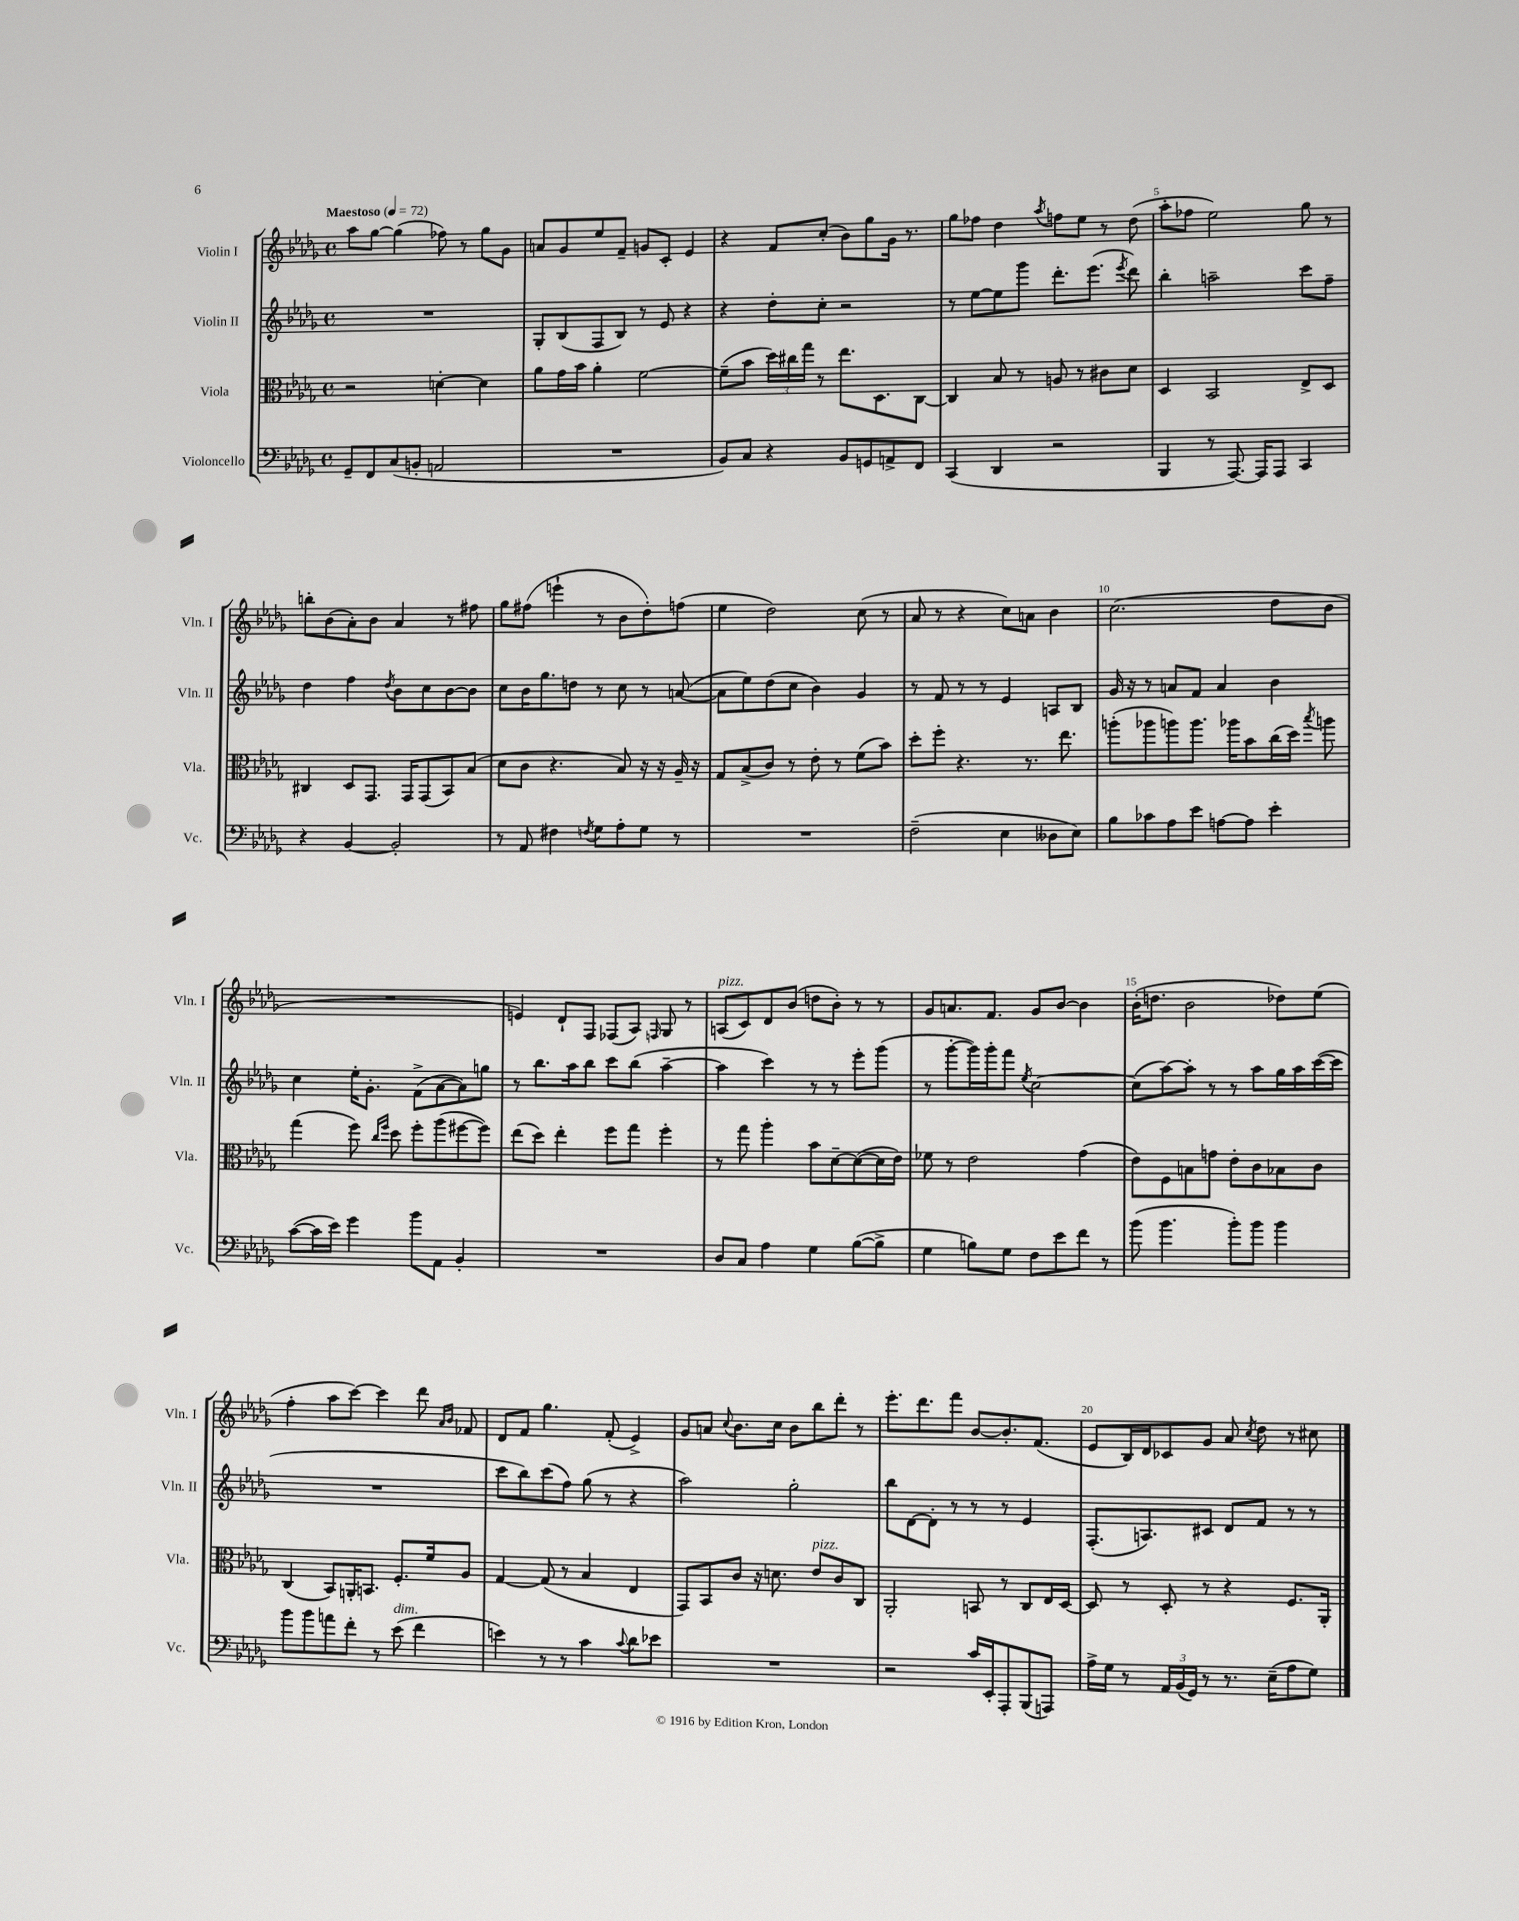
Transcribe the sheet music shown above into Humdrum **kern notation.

**kern	**kern	**kern	**kern
*staff4	*staff3	*staff2	*staff1
*clefF4	*clefC3	*clefG2	*clefG2
*k[b-e-a-d-g-]	*k[b-e-a-d-g-]	*k[b-e-a-d-g-]	*k[b-e-a-d-g-]
*M4/4	*M4/4	*M4/4	*M4/4
*met(c)	*met(c)	*met(c)	*met(c)
*MM72	*MM72	*MM72	*MM72
8GG-~	2r	1r	8aa-
8FF	.	.	[8gg-
(8C	.	.	(4gg-]
8BB'	.	.	.
2AA	[4d'	.	8ff-)
.	.	.	8r
.	4d]	.	8gg-
.	.	.	8g-
=	=	=	=
1r	8a-	8G-'	8a
.	16g-	(8B-	8g-
.	16b-	.	.
.	4a-'	8F	8ee-
.	.	8B-)	8f~
.	[2f	8r	8g
.	.	8e-	8c'
.	.	4r	4e-
=	=	=	=
8BB-)	(8f~]	4r	4r
8C	8b-	.	.
4r	24dd-)	8dd-'	8f
.	24cc#	.	.
.	24gg-	.	.
.	8r	8cc'	(8cc'
8BB-	8.ee-	2r	8b-)
8GG	.	.	8gg-
.	8.D-	.	.
8AA^	.	.	16g-
.	.	.	8.r
8FF	[8C	.	.
=	=	=	=
(4CC	4C]	8r	8gg-
.	.	[8ee-	8ff-
4DD-	8B-	8ee-]	4dd-
.	8r	8ggg-	.
.	.	.	8qaa-
2r	8A	8.ddd-'	8ff
.	8r	.	8ee-
.	.	(8.eee-	.
.	8c#	.	8r
.	.	8qeee-	.
.	8d-	8ddd-)	(8dd-
=	=	=	=
4BBB-	4D-	4bb-'	8aa-'
.	.	.	8ff-
8r	2BB-	2aa~	2ee-)
[8.AAA-)	.	.	.
16AAA-]	.	.	.
8AAA-	.	.	.
4CC	8E-^	8ccc	8gg-
.	8D-	8ff~	8r
=	=	=	=
4r	4C#	4dd-	8bb'
.	.	.	(8b-
[4BB-	8D-	4ff	8a-')
.	8.GG-	.	8b-
.	.	8qdd-	.
2BB-']	.	8b-	4a-
.	16GG-	.	.
.	(8GG-	8cc	.
.	8BB-)	[8b-	8r
.	(8B-	8b-]	8ff#
=	=	=	=
8r	8d-	8cc	8gg-
8AA-	8c	16b-	(8ff#
.	.	8.gg-	.
4F#	4.r	.	4eee`
.	.	8dd	.
8qF	.	.	.
8G-	.	8r	8r
8A-'	8B-)	8cc	8b-
8G-	16r	8r	8dd-')
.	16r	.	.
8r	16A-~	([8a	(8ff
.	16r	.	.
=	=	=	=
1r	8G-	8a]	4ee-
.	(8B-^	8ee-)	.
.	8c)	(8dd-	2dd-)
.	8r	8cc	.
.	8e-'	4b-)	.
.	8r	.	.
.	(8f	4g-	(8cc
.	8b-)	.	8r
=	=	=	=
(2F~	8dd-'	8r	8a-
.	8ff'	8f	8r
.	4.r	8r	4r
.	.	8r	.
4E-	.	4e-	8cc)
.	8.r	.	8a
8D--	.	8A	4b-
.	8.ee-	.	.
8E-)	.	8B-	.
=	=	=	=
8B-	(8aa'	16g-	(2.cc
.	.	16r	.
8c-	8aa-	8r	.
8A-	8aa)	8a	.
8e-	8.aa	8f	.
[8A	.	4a	.
.	16aa-	.	.
8A]	8b-	.	.
4e-'	(16cc	4b-	8dd-
.	16dd-)	.	.
.	8qbb-	.	.
.	8aa	.	8b-
=	=	=	=
([8c	(4gg-	4cc	1r
16c]	.	.	.
16e-)	.	.	.
4g-	8ff)	16ee-'	.
.	.	8.g-'	.
.	16qqcc	.	.
.	16qqff	.	.
.	8dd-	.	.
8b-	8ff'	(8f^	.
8AA-	(8aa-	[8a-	.
4BB-'	[8ff#	8a-])	.
.	8ff#])	8gg	.
=	=	=	=
1r	(8ee-	8r	4e)
.	8dd-)	8.bb-	.
.	4ee-'	.	8d-`
.	.	16aa-	.
.	.	8bb-	8F
.	8ff	8ccc	(8F-
.	8gg-	(8bb-	8A-)
.	.	.	16qqF
.	4ff'	[4aa-~	8G-
.	.	.	8r
=	=	=	=
8D-	8r	4aa-]	(8A
8C	8gg-	.	8c)
4A-	4aa-'	4ccc)	8d-
.	.	.	(8b-
4G-	8b-	8r	8dd
.	[8d-~	8r	8b-')
([8B-	(8d-_	8eee-'	8r
8B-^]	16d-]	(8ggg-	8r
.	16e-)	.	.
=	=	=	=
4G-	8f-	8r	8g-
.	8r	[8ggg-'	8.a
8B)	2e-	16ggg-])	.
.	.	16ggg-'	8.f
8G-	.	8fff	.
.	.	8qee-	.
8F	.	[2cc	8g-
8e-	.	.	[8b-
8f	(4g-	.	4b-]
8r	.	.	.
=	=	=	=
(8b-	8e-)	(8cc]	(16b-'
.	.	.	8.dd
4.b-	8F	[8aa-)	.
.	8B	8aa-']	2b-
.	8g	8r	.
8b-')	8e-'	8r	.
8b-	8c	8aa-	.
4b-	8B-	16gg-	8dd-)
.	.	16aa-	.
.	8c	([16ccc	(8ee-
.	.	16ccc]	.
=	=	=	=
8b-	(4C	1r	4ff'
8b-	.	.	.
8a	8BB-)	.	8aa-
8f'	16AA'	.	[8ccc)
.	8.BB	.	.
8r	.	.	4ccc]
(8e-	8.F'	.	.
4f	.	.	8ddd-
.	16f	.	.
.	.	.	16qqa-
.	.	.	16qqb-
.	8A-	.	8f-
=	=	=	=
4e)	[4G-	8ccc	8d-
.	.	8bb-)	8f
8r	(8G-]	(8ccc	4.gg-
8r	8r	8ff)	.
4c	4B-	(8gg-	.
.	.	8r	(8f'
8qqc	.	.	.
8d-	4E-	4r	4e-^)
8e-	.	.	.
=	=	=	=
1r	8GG-)	2aa-)	8g-
.	8BB-	.	8a
.	.	.	8qqcc
.	8c	.	8.b-
.	16r	.	.
.	8.d	.	16cc
.	.	2gg-'	8b-
.	8e-	.	8bb-
.	8c	.	8ddd-'
.	8C	.	8r
=	=	=	=
2r	2AA-'	8bb-	8.eee-'
.	.	[8d-	.
.	.	.	8.ddd-
.	.	8d-']	.
.	.	8r	8fff
16c	8BB	8r	[8b-
16EE-'	.	.	.
8AAA-'	8r	8r	8.b-']
(8BBB-	8C	4e-	.
.	.	.	(8.f
8AAA)	16E-	.	.
.	[16D-	.	.
=	=	=	=
16A-^	8D-]	(8.F'	8e-
16G-	.	.	.
8r	8r	.	16B-)
.	.	8.A)	16d-
24AA-	8D-'	.	8c-
(24BB-	.	.	.
24GG-)	.	.	.
8r	8r	8c#	8g-
8.r	4r	8d-	8a-
.	.	.	8qcc
.	.	8f	8dd-
(16E-~	.	.	.
8A-	8.F	8r	8r
8G-)	.	8r	8cc#
.	16AA-'	.	.
==	==	==	==
*-	*-	*-	*-
